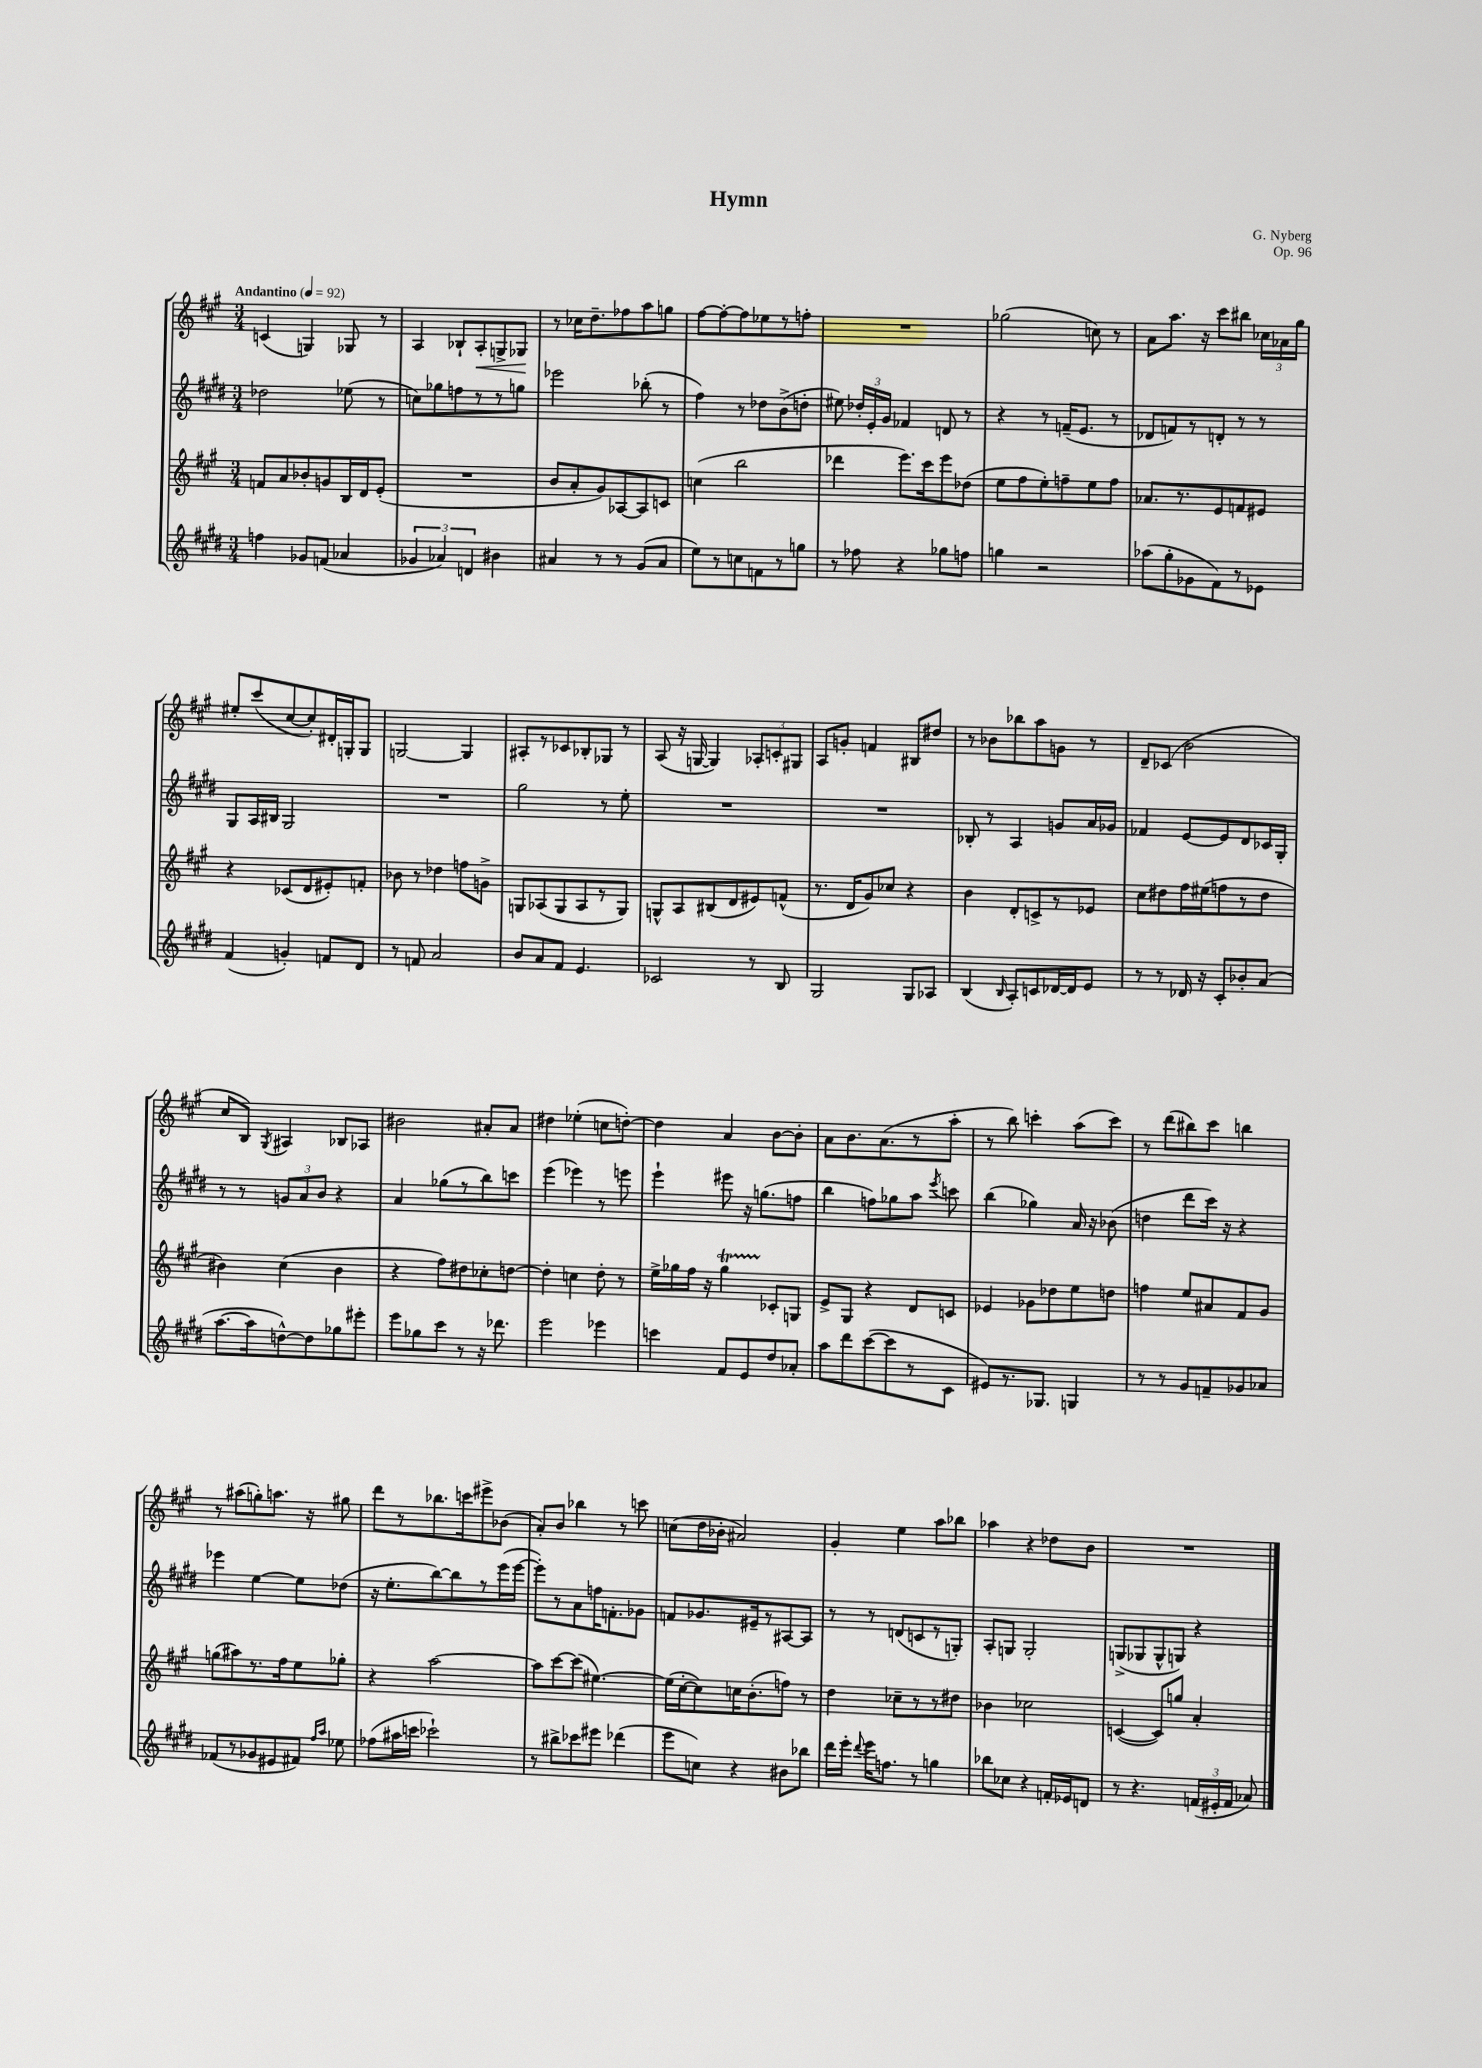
\header { title = "Hymn" composer = "G. Nyberg" opus = "Op. 96" }
<<
\new StaffGroup <<
\new Staff = "s0" {
    \clef treble \key a \major \numericTimeSignature \time 3/4 \tempo "Andantino" 4 = 92
    \autoBeamOff c'4( g4) ges8 r8 |
    a4 bes8[-! a8-.\< g8-> ges8]\! |
    r8 ces''16[ d''8.-- fes''8 a''8 g''8] |
    fis''8[~ fis''8~-. fis''8 ees''8 r8 f''8]-. |
    R2. |
    ges''2( c''8) r8 |
    a'8[ a''8.] r16 cis'''8[ bis''8] \tuplet 3/2 { ces''16[ aes'16 gis''16] } |
    eis''8[-. cis'''8( cis''8~ cis''8-.) dis'16-. g16-. g8] |
    g2~ g4 |
    ais8[-. r8 ces'8 bes8-. ges8] r8 |
    a8( r16 g16~ g4) \tuplet 3/2 { aes8[-. c'8-. gis8] } |
    a8[ g'8]-. f'4 bis8[ dis''8] |
    r8 bes'8[ bes''8 a''8 g'8] r8 |
    d'8[-- ces'8]( b'2 |
    cis''8[ b8]) \acciaccatura { gis8 } ais4 bes8[ aes8] |
    bis'2 ais'8[-. ais'8] |
    dis''4 ees''4-.( c''8[ d''8]~-.) |
    d''4 a'4 b'8[~ b'8]-. |
    a'8[ b'8. a'8.( r8 a''8]-. |
    r8 b''8) c'''4-. a''8[( c'''8]) |
    r8 d'''8[( bis''8) cis'''8] b''4 |
    r8 ais''8[( g''8-.) a''8.] r16 gis''8 |
    d'''8[ r8 bes''8. c'''16 eis'''8-> bes'8]( |
    a'8[-.) b'8] bes''4 r8 c'''8 |
    c''8[( d''16 bes'16]-. ais'2) |
    gis'4-. e''4 a''8[ bes''8] |
    aes''4 r4 des''8[ b'8] |
    R2. \bar "|." |
}
\new Staff = "s1" {
    \clef treble \key e \major \numericTimeSignature \time 3/4
    \autoBeamOff des''2 ees''8( r8 |
    c''8[) ges''8 f''8 r8 r8 g''8] |
    ees'''2 bes''8-.( r8 |
    fis''4) r8 des''8[ b'8->( d''8]-. |
    eis''8) \tuplet 3/2 { des''16[-. e'16-. gis'16] } fes'4 d'8 r8 |
    r4 r8 f'16[--( e'8.] r8 |
    des'8[ f'8) r8 d'8]-. r8 r8 |
    gis8[ a16 bis16] gis2 |
    R2. |
    gis''2 r8 e''8-. |
    R2. |
    R2. |
    bes8-. r8 a4 g'8[ a'16 ges'16] |
    fes'4 e'8[~ e'8 dis'8 ces'16 gis16]-. |
    r8 r8 \tuplet 3/2 { g'8[ a'8 b'8] } r4 |
    a'4 ges''8[( r8 b''8) c'''8] |
    e'''4( ees'''4) r8 e'''8 |
    e'''4-! eis'''8 r16 g''8.[( f''8] |
    b''4 f''8[) ges''8 a''8] \acciaccatura { e'''8 } c'''8 |
    b''4( ges''4) a'16 r16 bes'8( |
    d''4 dis'''8[ cis'''16]) r16 r4 |
    ees'''4 e''4~ e''8[ des''8]( |
    r16 e''8.[-. b''8~) b''8 r8 e'''16( e'''16]~ |
    e'''8[-.) r8 a'8 f''16 f'8.-. ges'8] |
    f'8[ ges'8. eis'16-- r8 ais8~ ais8] |
    r8 r8 d'8[( c'8 r8 g8]-.) |
    a8[-. g8] g2-. |
    g8[->( ges8 ges8-^ g8]) r4 \bar "|." |
}
\new Staff = "s2" {
    \clef treble \key a \major \numericTimeSignature \time 3/4
    \autoBeamOff f'8[ a'8 bes'8-. g'8 b16 d'16 e'8]-.( |
    R2. |
    b'8[ a'8-. gis'8) aes8~ aes8 c'8] |
    c''4( b''2 |
    des'''4 e'''8.[) cis'''16 e'''8 des''8]( |
    e''8[ fis''8 e''8-.) f''8-- e''8 f''8] |
    aes'8.[ r8. e'8 f'8 eis'8] |
    r4 ces'8[( d'8 eis'8-.) f'8]-. |
    bes'8 r8 des''4 f''8[ g'8]-> |
    g8[ aes8( g8 aes8 r8 g8]) |
    g8[-^ a8 bis8( d'8 eis'8) f'8]-^( |
    r8. d'16[ gis'8) ces''8] r4 |
    b'4 d'8[-. c'8-> r8 ees'8] |
    cis''8[ dis''8 fis''16 eis''16( f''8 r8 dis''8] |
    bis'4) cis''4( bis'4 |
    r4 fis''8[) dis''8 ces''8-. d''8]~ |
    d''4-. c''4 d''8-. r8 |
    e''16[-> ges''16 fis''16] r16 ges''4\startTrillSpan ces'8[-.\stopTrillSpan g8] |
    e'8[-> gis8] r4 d'8[ c'8] |
    ees'4 ges'8[ des''8 e''8 d''8] |
    f''4 e''8[ ais'8 fis'8 gis'8] |
    g''8[( ais''8) r8. fis''16 e''8 ges''8]-. |
    r4 a''2~ |
    a''8[ cis'''8~ cis'''8]( eis''4.~) |
    eis''16[( cis''16~-. cis''8) c''16 b'8.-.( f''8]) r8 |
    d''4 ces''8[-- r8 r8 dis''8] |
    bes'4 ces''2 |
    c'4~( c'8[) g''8] a'4-. \bar "|." |
}
\new Staff = "s3" {
    \clef treble \key e \major \numericTimeSignature \time 3/4
    \autoBeamOff f''4 ges'8[ f'8]( aes'4 |
    \tuplet 3/2 { ges'4 aes'4) d'4 } bis'4 |
    ais'4 r8 r8 gis'8[( ais'8] |
    e''8[) r8 c''8 f'8 r8 g''8] |
    r8 fes''8 r4 ges''8[ f''8] |
    g''4 r2 |
    aes''8[( gis''8-. ges'8 fis'8) r8 ees'8] |
    fis'4( g'4-.) f'8[ dis'8] |
    r8 f'8 a'2 |
    b'8[ a'8 fis'8] e'4. |
    ces'2 r8 b8 |
    gis2 gis8[ aes8] |
    b4( \grace { b16 } a8[-.) c'8 des'16~ des'16 e'8] |
    r8 r8 des'16 r16 cis'8[-. bes'8-. a'8]( |
    a''8.[~ a''16 d''8~-^) d''8 ges''8 eis'''8]-. |
    e'''8[ ges''8 cis'''8] r8 r16 des'''8. |
    e'''2 ees'''4 |
    c'''4 fis'8[ e'8 dis''8 aes'8]-. |
    a''8[ dis'''8 cis'''8~( cis'''8 r8 cis'8] |
    eis'8[) r8. ges8.] g4 |
    r8 r8 gis'8[ f'8-- ges'8 aes'8] |
    fes'8[( r8 ges'8 eis'8 fis'8]) \grace { fis''16[ a''16] } ees''8 |
    fes''8[( ais''16 c'''16] ces'''2-!) |
    r8 bis''8[-> ces'''8 eis'''8] des'''4( |
    e'''8[ c''8]) r4 bis'8[ bes''8] |
    dis'''16[ e'''16]-. \appoggiatura { dis'''8 } e'''16[ f''8.] r8 g''4 |
    bes''8[ ces''8] r4 f'16[-. ees'16 d'8] |
    r8 r4. \tuplet 3/2 { f'16[( eis'16-. f'16] } aes'8) \bar "|." |
}
>>
>>
\layout { \context { \Score \remove "Bar_number_engraver" } }
